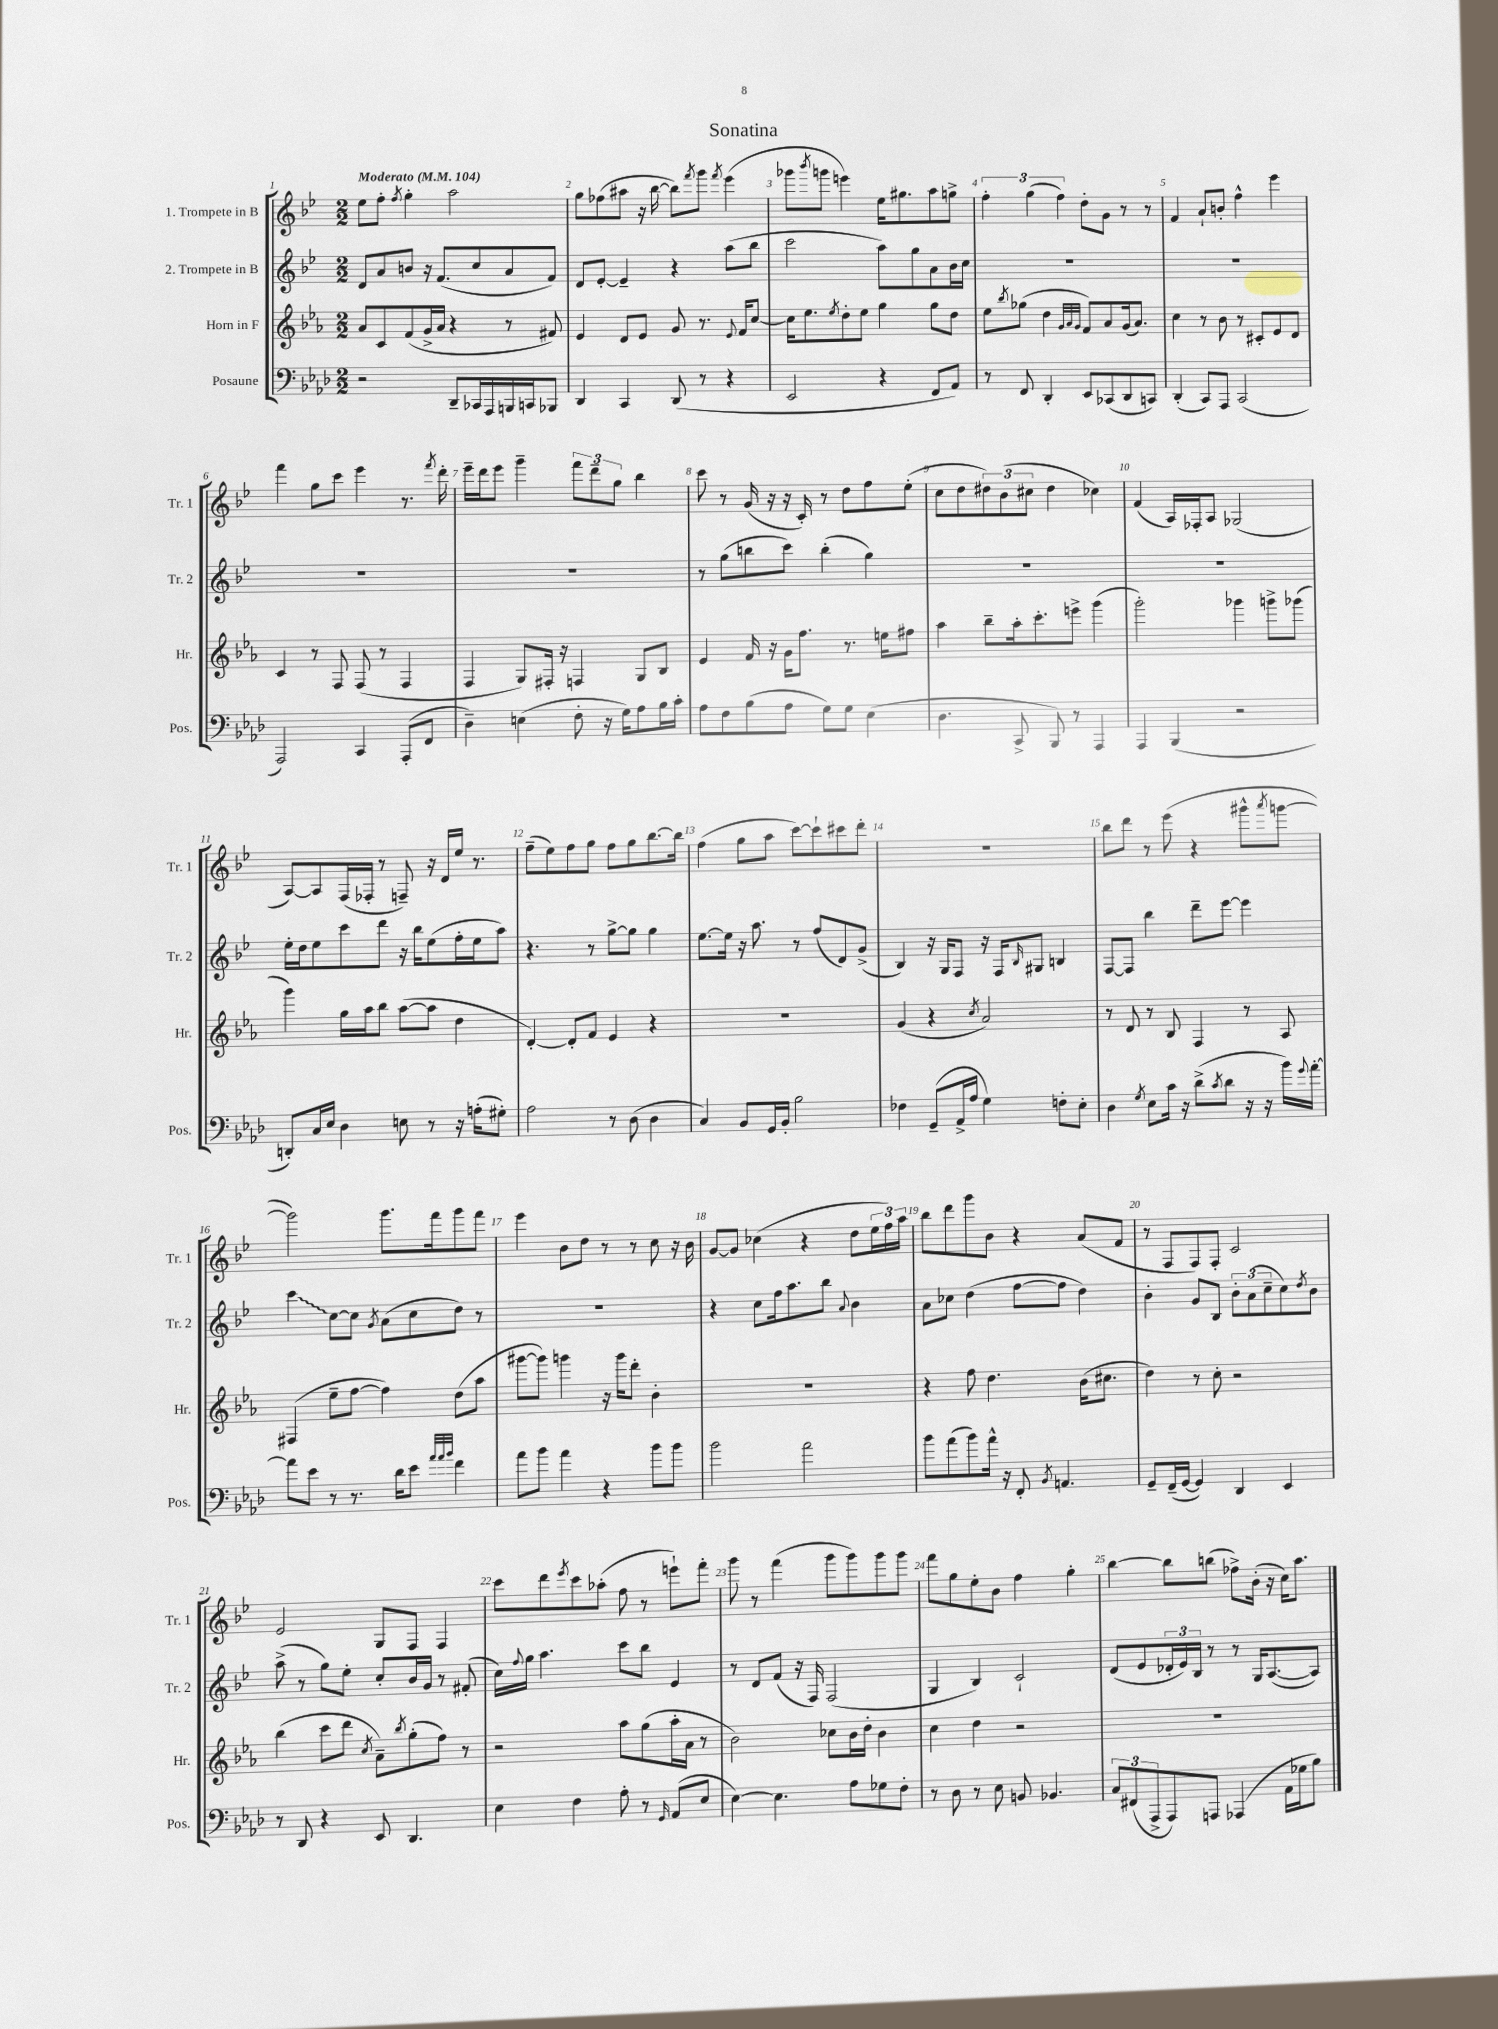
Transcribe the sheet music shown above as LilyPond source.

\header { title = "Sonatina" }
<<
\new StaffGroup <<
\new Staff = "s0" \with { instrumentName = "1. Trompete in B" shortInstrumentName = "Tr. 1" } {
    \clef treble \key bes \major \numericTimeSignature \time 2/2 \tempo "Moderato" 4 = 104
    ees''8 f''8-. \acciaccatura { f''8 } g''4-. a''2 |
    g''8 fes''8( ais''8 r16 bes''16~ bes''8) \acciaccatura { f'''8 } g'''8 \acciaccatura { f'''8 } ees'''4( |
    ges'''8 \acciaccatura { bes'''8 } g'''8 e'''4) ees''16 gis''8. a''8 g''8-> |
    \tuplet 3/2 { f''4-. g''4( f''4) } d''8-. g'8 r8 r8 |
    f'4 a'8-! b'8-. f''4-^ ees'''4 |
    f'''4 g''8 c'''8 ees'''4 r8. \acciaccatura { f'''8 } d'''16-. |
    ees'''16-- d'''16 ees'''8 g'''4-- \tuplet 3/2 { f'''8 d'''8-- g''8 } bes''4 |
    c'''8 r8 g'16( r16 r16 c'16-.) r8 d''8 f''8 ees''8-.( |
    c''8 d''8 \tuplet 3/2 { dis''8) bes'8( cis''8 } dis''4 ces''4) |
    f'4( a16) fes16-. a8 ges2( |
    a8~) a8 f16( fes16-. r8 f8--) r16 d'16 ees''16 r8. |
    f''8--( ees''8) f''8 g''8 f''8 g''8 bes''8.~ bes''16 |
    f''4( g''8 a''8 c'''8~) c'''8-! cis'''8 d'''8-. |
    R1 |
    bes''8 d'''8 r8 ees'''8( r4 gis'''8-^ \acciaccatura { a'''8 } g'''8~ |
    g'''2) g'''8. f'''16 g'''8 f'''8 |
    ees'''4 bes'8 d''8 r8 r8 c''8 r16 bes'16 |
    g'8~ g'8 ces''4( r4 d''8 \tuplet 3/2 { ees''16 f''16) a''16 } |
    bes''8 d'''8 g'''8 bes'8 r4 a'8( f'8 |
    r8 f8 f8) f8-. c'2 |
    ees'2 g8 f8 f4 |
    c'''8 d'''8 \acciaccatura { ees'''8 } c'''8 aes''8-.( f''8 r8 e'''8-!) f'''8-. |
    g'''8 r8 f'''4( g'''8 g'''8) g'''8 g'''8 |
    f'''8 g''8 ees''8-. bes'8 f''4 g''4-. |
    bes''4~ bes''8 b''8( fes''8->) bes'16-.( r16 c''16) a''8. \bar "|." |
}
\new Staff = "s1" \with { instrumentName = "2. Trompete in B" shortInstrumentName = "Tr. 2" } {
    \clef treble \key bes \major \numericTimeSignature \time 2/2
    d'8 a'8 b'8 r16 f'8.( c''8 a'8 f'8) |
    d'8 ees'8~-. ees'4-- r4 a''8( bes''8 |
    c'''2 a''8) g''8 a'8 bes'16 c''16 |
    R1 |
    R1 |
    R1 |
    R1 |
    r8 g''8( b''8 c'''8) b''4-.( g''4) |
    R1 |
    R1 |
    ees''16-. d''16 ees''8 c'''8 d'''8 r16 bes''16 ees''8( f''16-. ees''16 a''8) |
    r4. r8 g''8~-> g''8 g''4 |
    ees''8.~ ees''16 r16 a''8. r8 f''8( d'8) g'8->( |
    bes4) r16 g16 f8 r16 f16 \grace { bes16 } gis8 b4 |
    f8~ f8 bes''4 d'''8-- ees'''8~ ees'''4 |
    \once \override Glissando.style = #'zigzag c'''4\glissando c''8~ c''8 \acciaccatura { g'8 } a'8( c''8 d''8) r8 |
    R1 |
    r4 c''8 f''16 a''8. bes''8 \appoggiatura { a'8 } bes'4 |
    a'8 ces''8 d''4( f''8~ f''8 d''4) |
    bes'4-. g'8 bes8 \tuplet 3/2 { bes'8-. a'8( c''8-- } c''8) \acciaccatura { d''8 } bes'8 |
    a''8->( r8 g''8) ees''8-. c''8-. bes'16 g'16 r8 fis'8-.( |
    c''16) \appoggiatura { f''8 } g''16 a''4. c'''8 bes''8 ees'4 |
    r8 d'8 f'8( r16 f16) f2( |
    g4 bes4) c'2-! |
    d'8( ees'8 \tuplet 3/2 { des'16-. ees'16) bes16 } r8 r8 g16 a8.~( a8) \bar "|." |
}
\new Staff = "s2" \with { instrumentName = "Horn in F" shortInstrumentName = "Hr." } {
    \clef treble \key ees \major \numericTimeSignature \time 2/2
    aes'8 c'8 f'8( g'16-> aes'16 r4 r8 fis'8) |
    ees'4 d'8 ees'8 g'8 r8. \appoggiatura { ees'8 } f'16 c''8~ |
    c''16 ees''8. \acciaccatura { ees''8 } d''8-. ees''8 g''4 g''8 d''8 |
    ees''8 \acciaccatura { bes''8 } ges''8( d''4 \grace { g'32 aes'32 g'32 } f'8) aes'8 g'16( aes'8.) |
    c''4 r8 bes'8 r8 cis'8-. ees'8 d'8 |
    c'4 r8 f8 f8( r8 f4 |
    f4 g8) fis16-. r16 f4 g8 bes8 |
    ees'4 f'16 r16 g'16 f''8. r8. e''16 fis''8 |
    aes''4 bes''8-- aes''16-. c'''8.-. e'''8-> g'''4( |
    g'''2-.) ges'''4 g'''8-> ges'''8( |
    g'''4) g''16 aes''16 bes''8 aes''8~( aes''8 d''4 |
    d'4~-.) d'8-. f'8 ees'4 r4 |
    R1 |
    g'4( r4 \acciaccatura { c''8 } aes'2) |
    r8 d'8 r8 bes8 f4 r8 aes8 |
    fis4( ees''8-- f''8~ f''4) d''8( aes''8 |
    gis'''8~ gis'''8) g'''4 r16 g'''16 d'''8-. bes'4-. |
    R1 |
    r4 f''8 d''4. bes'16( cis''8. |
    d''4) r8 c''8-. r2 |
    bes''4( c'''8 d'''8 \acciaccatura { c''8 } aes'8--) \acciaccatura { bes''8 } g''8-.( f''8) r8 |
    r2 aes''8 g''8( aes''16-. aes'16 r8 |
    bes'2) ces''8 bes'16 d''16-. bes'4 |
    c''4 d''4 r2 |
    R1 \bar "|." |
}
\new Staff = "s3" \with { instrumentName = "Posaune" shortInstrumentName = "Pos." } {
    \clef bass \key aes \major \numericTimeSignature \time 2/2
    r2 des,8-- ces,16 aes,,16 b,,16 c,16 bes,,8 |
    des,4 c,4 des,8( r8 r4 |
    ees,2 r4 f,8 aes,8) |
    r8 f,8 des,4-. ees,8 ces,8( des,8 c,8) |
    des,4-.( c,8) aes,,8 c,2( |
    aes,,2) c,4 aes,,8-.( f,8 |
    des4--) e4( f8-. r16 g16) aes8 bes16 c'16-. |
    aes8 f8 bes8( aes8 g8) g8 ees4( |
    des4. c,8-> bes,,8) r8 aes,,4 |
    aes,,4 bes,,4( r2 |
    d,8-.) c16 ees16 des4 e8 r8 r16 a16-.( gis8-.) |
    aes2 r8 des8( des4 |
    c4) bes,8 g,16 bes,16-. bes2 |
    fes4 g,8--( aes,16-> aes16 g4) f8-. ees8-. |
    des4 \acciaccatura { g8 } ees8 c'16 r16 des'8->( \acciaccatura { c'8 } des'8 r16 r16 bes'16) \appoggiatura { g'8 } aes'16~-. |
    aes'8 ees'8 r8 r8. des'16 ees'8 \grace { aes'32 aes'32 bes'32 } f'4 |
    aes'8 bes'8 aes'4 r4 bes'8 bes'8 |
    bes'2 aes'2 |
    bes'8 aes'8( bes'8) aes'16-^ r16 f,8-. \acciaccatura { bes,8 } a,4. |
    g,8-- f,16--( g,16~ g,4) des,4 ees,4 |
    r8 des,8 r4 ees,8 des,4. |
    ees4 f4 aes8-. r8 \grace { g,16 } aes,8( ees8 |
    ees4~) ees4. aes8 ges8 f8-. |
    r8 des8 r8 ees8 b,8 bes,4. |
    \tuplet 3/2 { c8 fis,8( aes,,8-> } aes,,8) a,,8 aes,,4( aes,16 ges16 bes8) \bar "|." |
}
>>
>>
\layout { \context { \Score \override BarNumber.break-visibility = ##(#f #t #t) barNumberVisibility = #all-bar-numbers-visible } }
